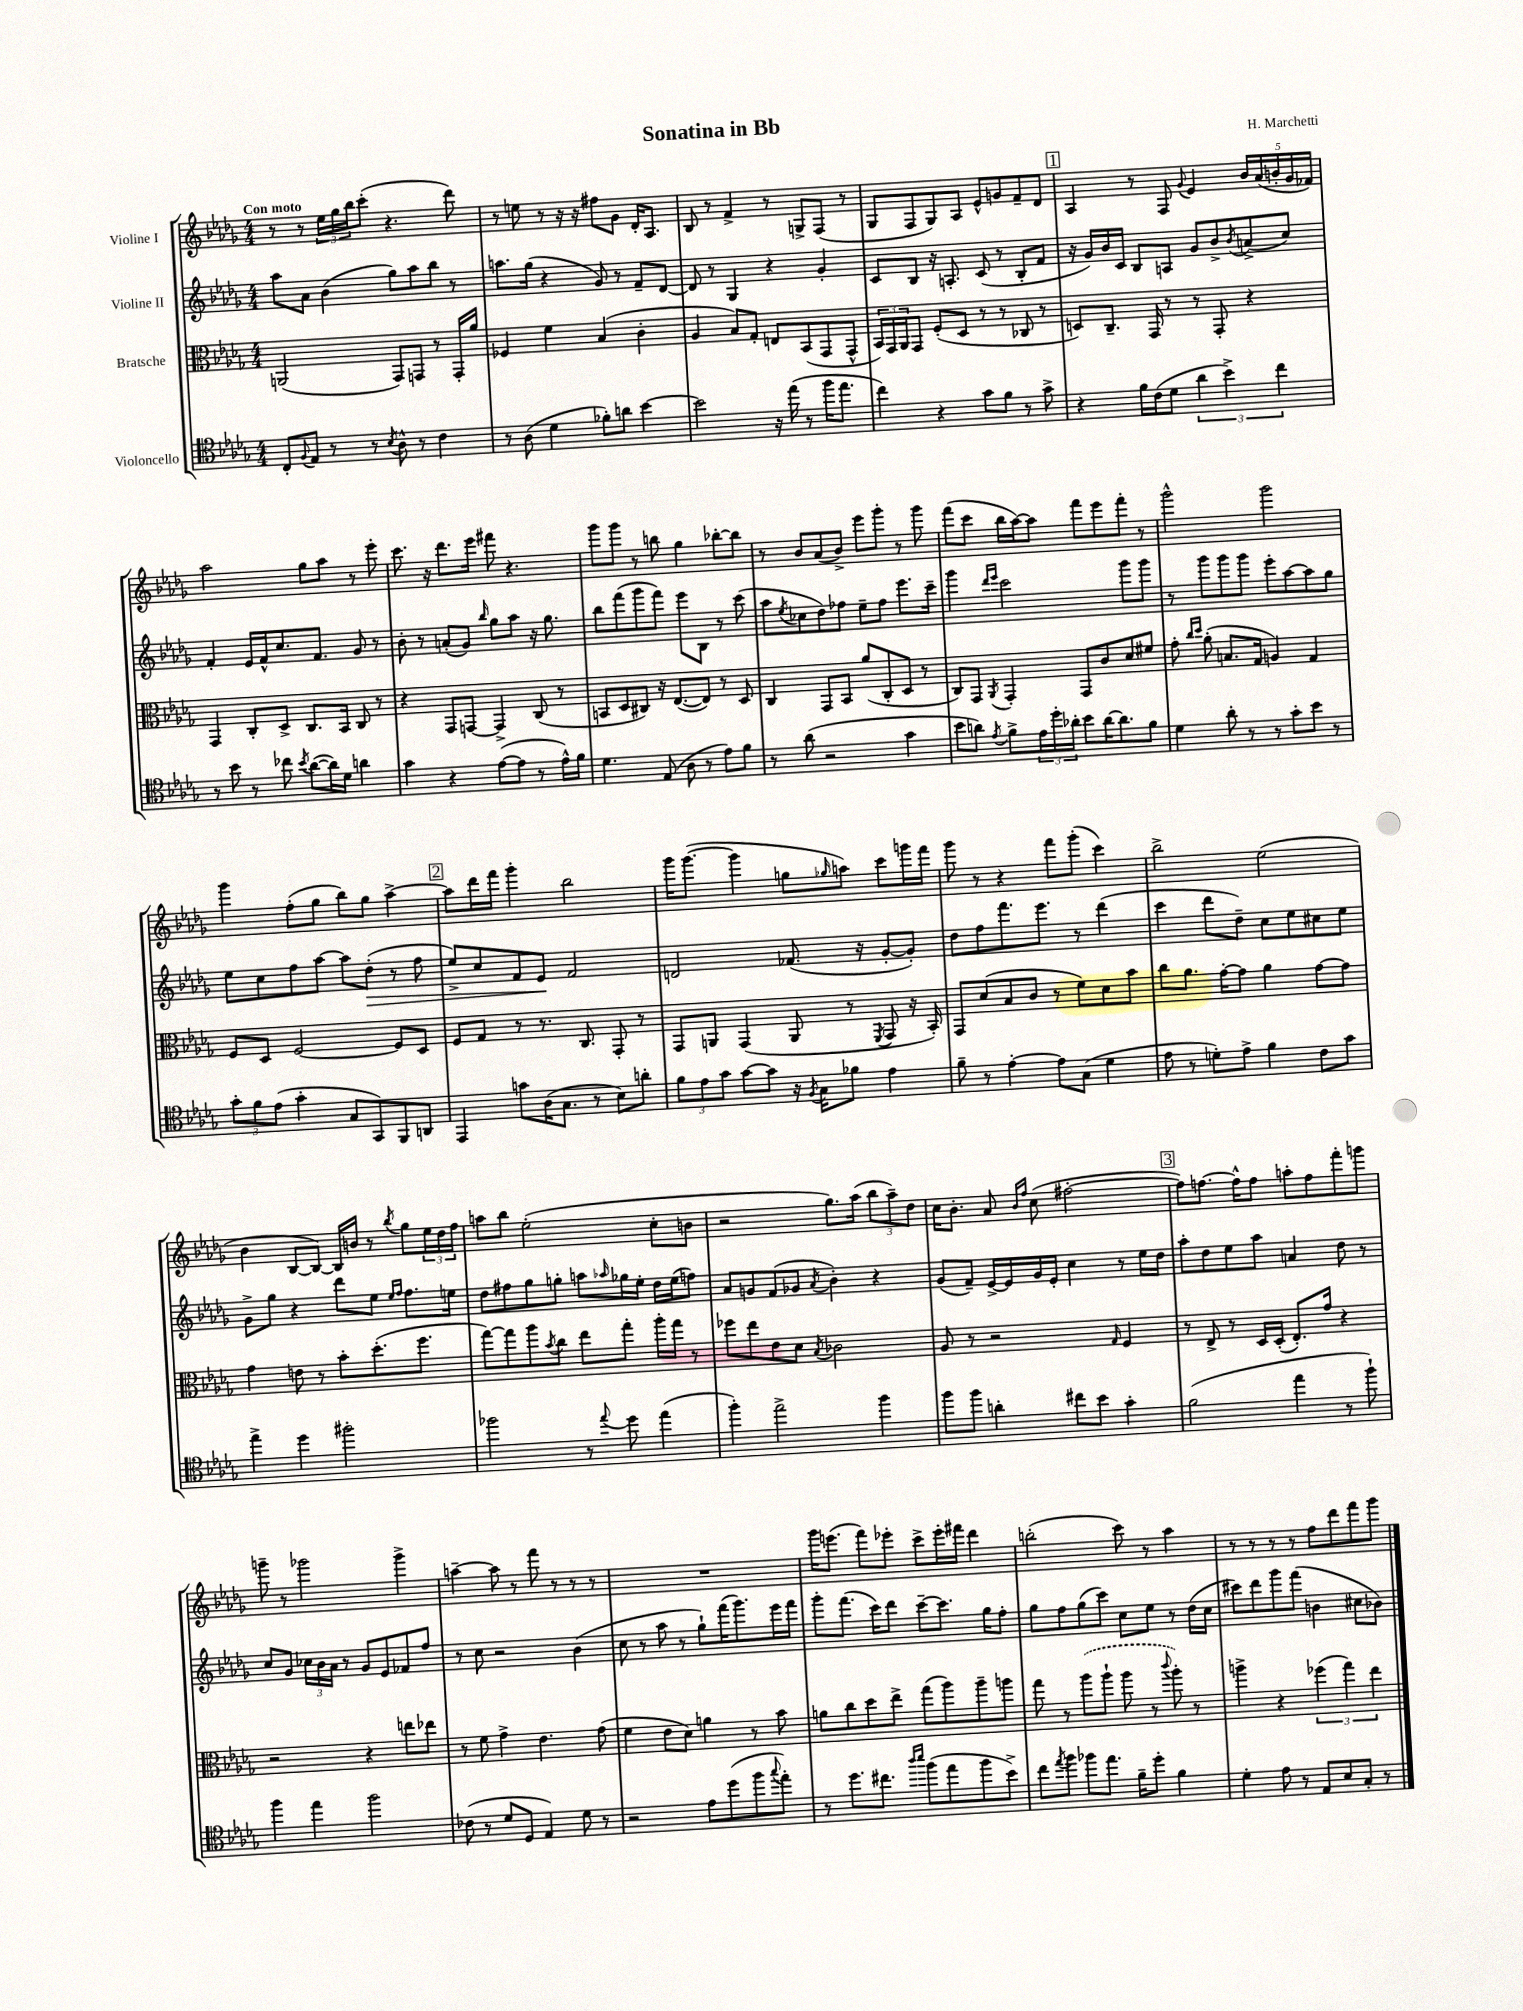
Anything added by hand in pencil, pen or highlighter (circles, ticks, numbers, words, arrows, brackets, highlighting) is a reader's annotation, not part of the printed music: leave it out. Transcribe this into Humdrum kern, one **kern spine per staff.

**kern	**kern	**kern	**dynam	**kern
*part4	*part3	*part2	*part2	*part1
*staff4	*staff3	*staff2	*staff2	*staff1
*I"Violoncello	*I"Bratsche	*I"Violine II	*	*I"Violine I
*clefC4	*clefC3	*clefG2	*	*clefG2
*k[b-e-a-d-g-]	*k[b-e-a-d-g-]	*k[b-e-a-d-g-]	*	*k[b-e-a-d-g-]
*M4/4	*M4/4	*M4/4	*	*M4/4
=1	=1	=1	=1	=1
!	!	!	!	!LO:TX:a:B:t=Con moto
8C'/L	(2AAn/	8aa-\L	.	8r
8qqF/	.	.	.	.
8E-/J	.	8a-\J	.	8r
8r	.	(4b-\	.	24ee-\LL
.	.	.	.	24gg-\
.	.	.	.	24bb-\J
8r	.	.	.	(8ccc'\J
8qB-/	.	.	.	.
8A-^^\	8GG-/L)	8gg-\L)	.	4.r
8r	8GGn/J	8aa-\	.	.
4c\	8r	8bb-\J	.	.
.	16GG'/LL	8r	.	8ddd-\)
.	16a-/JJ	.	.	.
=2	=2	=2	=2	=2
8r	4F-X/	8.aan\L	.	8r
(8A-\	.	.	.	8een\
.	.	(16gg-\Jk	.	.
4d-\	4f\	4r	.	8r
.	.	.	.	16r
.	.	.	.	16r
8f-X'\L)	(4B-/	8g-/)	.	8ff#X\L
8an\J	.	8r	.	8g-\J
[4b-\	4c'\	8f~/L	.	16d-'/KL
.	.	.	.	8.A-/J
.	.	[8d-/J	.	.
=3	=3	=3	=3	=3
2b-\]	4A-/	8d-/]	.	8B-/
.	.	8r	.	8r
.	8B-/L)	4G-/	.	4f^/
.	8G-'/J	.	.	.
16r	8En/L	4r	.	8r
(16ee-\	.	.	.	.
8r	(8BB-/	.	.	8Gn^/L
16ff\KL	8GG-/	4g-'/	.	(8F/J
8.ee-\J	.	.	.	.
.	8GG-^^/J	.	.	8r
=4	=4	=4	=4	=4
4cc\)	24BB-/LL)	8c/L	.	8G-/L
.	24GG-/	.	.	.
.	24AA-/J	.	.	.
.	8GG-/J	8B-/J	.	8F/
4r	(8F'/L	16r	.	8G-/)
.	.	8.An'/	.	.
.	8D-/J	.	.	8A-/J
8g-\L	8r	(8c/	.	8e-^^/L
8f\J	8r	8r	.	8gn/
8r	8C-X/	8B-'/L	.	8f~/
8g-^\	8r	8f/J	.	8d-/J
!!LO:REH:place=s1:t=1
=5	=5	=5	=5	=5
4r	8Dn/L)	16r	.	4A-/
.	.	16g-/LL)	.	.
.	8.C~/J	16b-/	.	.
.	.	16c/JJ	.	.
16f\LL	.	8B-/L	.	8r
(16c\J	16GG-/	.	.	.
8d-\J	8r	8An/J	.	8F/
.	.	.	.	8qqg-/
6a-\	8r	8g-/L	.	4e-/
.	8GG-'/	8b-^/	.	.
6b-^\)	.	.	.	.
.	.	8qb-/	.	.
.	4r	(8an^/	.	20b-/LL
.	.	.	.	(20a-/
6cc\	.	.	.	.
.	.	.	.	20bn'/
.	.	8cc/J)	.	.
.	.	.	.	20g-/
.	.	.	.	20f-X/JJ)
!!LO:LB:g=z
=6	=6	=6	=6	=6
8r	4GG-/	4f'/	.	2aa-\
8b-\	.	.	.	.
8r	8C'/L	16e-/LL	.	.
.	.	16f^^/J	.	.
8cc-X\	8D-^/J	8.cc/	.	.
8qb-/	.	.	.	.
([8a-\L	8.C/L	.	.	8gg-\L
.	.	8.f/J	.	.
16a-\L])	.	.	.	8aa-\J
16d-\JJ	16BB-/Jk	.	.	.
4an\	8C/	8g-/	.	8r
.	8r	8r	.	8eee-'\
=7	=7	=7	=7	=7
4g-\	4r	8b-'\	.	8.ccc\
.	.	8r	.	.
.	.	.	.	16r
4r	8GG-/L	(8an'/L	.	8.ddd-\L
.	[8GGn/J	8g-/J)	.	.
.	.	.	.	16eee-\Jk
.	.	16qqbb-/	.	.
([8e-\L	4GG^/]	8gg-\L	.	8fff#X\
8e-\J]	.	8aa-\J	.	4.r
8r	(8C/	16r	.	.
.	.	8.gg-\	.	.
16e-^^\LL)	8r	.	.	.
16f\JJ	.	.	.	.
=8	=8	=8	=8	=8
4.d-\	8BBn/L	8bb-\L	.	8ggg-\L
.	8D-/	(8fff\	.	8ggg-\J
.	8C#X/J)	8ggg-\	.	8r
(8E-/	16r	8fff\J)	.	8bbn\
.	([8.E-/L	.	.	.
8A-\	.	8eee-\L	.	4gg-\
8r	8E-/J])	8B-\J	.	.
8e-\L)	8r	8r	.	[8bb-X'\L
8f\J	8D-/	(8ccc\	.	8bb-\J]
=9	=9	=9	=9	=9
8r	4C/	8aa-\L	.	8r
.	.	8qee-/	.	.
(8a-\	.	8cc-X\	.	8b-/L
2r	8GG-/L	8dd-\)	.	(8a-/
.	8BB-/J	8ff-X\J	.	8b-^/J)
.	(8a-/L	8ee-~\L	.	8eee-\L
.	8C'/	8ff-\J	.	8ggg-'\J
4g-\	8D-/J	8.eee-\L	.	8r
.	8r	.	.	8ggg-\
.	.	16ccc~\Jk	.	.
=10	=10	=10	=10	=10
8b-\L	8C/L)	4ggg-\	.	(8fff\L
8an\J)	8GG-/J	.	.	8ccc\J
.	.	16qqddd-/LL	.	.
8qe-/	8qAA-/	16qqeee-/JJ	.	.
8f^\L	4GG-'/	2ccc\	.	16bb-\LL
.	.	.	.	[16aa-\J)
24e-\L	.	.	.	8aa-\J]
24dd-'\	.	.	.	.
24a-X'\JJ	.	.	.	.
8b-\L	8GG-/L	.	.	8fff\L
[16a-\K	8c/	.	.	8eee-\
8.a-\]	.	.	.	.
.	8d-/	8ggg-\L	.	8fff'\J
8f\J	8f#X/J	8ggg-\J	.	8r
=11	=11	=11	=11	=11
4d-\	8g-'\	8r	.	2ggg-^^\
.	16qqcc/LL	.	.	.
.	16qqdd-/JJ	.	.	.
.	(8a-'\	8ggg-\L	.	.
8a-'\	8.Bn/L	8ggg-\	.	.
8r	.	8ggg-\J	.	.
.	16G-/Jk	.	.	.
8r	4An/)	8eee-'\L	.	2ggg-\
8g-'\L	.	[8aa-\	.	.
8b-\J	4G-/	8aa-\]	.	.
8r	.	8gg-\J	.	.
!!LO:LB:g=z
=12	=12	=12	=12	=12
12g-'\L	8F/L	8ee-\L	.	4ggg-\
12f\	.	.	.	.
.	8D-/J	8cc\	.	.
(12e-\J	.	.	.	.
4g-'\	[2F/	8ff\	.	(8ff'\L
.	.	[8aa-\J	.	8gg-\J
8G-/L	.	8aa-\L]	.	8bb-\L)
!	!	!	!LO:HP:b	!
8GG-/)	.	(8dd-'\J	>	8gg-\J
8FF/	8F/L]	8r	.	[4aa-^\
8AAn/J	8D-/J	8ff\	.	.
!!LO:REH:place=s1:t=2
=13	=13	=13	=13	=13
4EE-/	8F/L	8ee-^/L)	.	8aa-\L]
.	8G-/J	8cc/	.	16ddd-\L
.	.	.	.	16fff\JJ
8gn\L	8r	8f/	.	4ggg-'\
(16A-\K	8.r	8e-/J	.	.
8.G-\J	.	.	.	.
.	.	2f/	]	2bb-\
.	8.C/	.	.	.
8r	.	.	.	.
8B-\L)	8GG-'/	.	.	.
8an'\J	8r	.	.	.
=14	=14	=14	=14	=14
12f\L	8GG-/L	2dn/	.	16ggg-\KL
.	.	.	.	([8.ggg-\J
12e-\	.	.	.	.
.	8AAn/J	.	.	.
12g-\J	.	.	.	.
[8g-\L	(4GG-/	.	.	4ggg-\]
8g-\J]	.	.	.	.
16r	8AA/	(8.f-X/	.	8ggn\L
8qF/	.	.	.	.
16G-\KL	.	.	.	.
.	.	.	.	16qqgg-X/
8f-X\J	8r	.	.	8aan\J)
.	.	16r	.	.
.	8qFF/	.	.	.
4e-\	8GG-/	[8g-'/L	.	8ccc\L
.	16r	8g-'/J])	.	16gggn\L
.	16BB-'/)	.	.	16fff\JJ
=15	=15	=15	=15	=15
8f~\	8GG-/L	8dd-\L	.	8ggg-\
8r	(8d-/	8ff\	.	8r
[4e-'\	8B-/	8.fff\	.	4r
.	8c/J	.	.	.
.	.	8.eee-\J	.	.
8e-\L]	8r	.	.	8fff\L
(8G-\J	8f\L)	8r	.	(8ggg-'\J
4d-\	8d-\	(4ddd-\	.	4ccc\)
.	8b-\J	.	.	.
=16	=16	=16	=16	=16
8e-\	8cc\L	4ccc\	.	2bb-^\
8r	8.a-\J	.	.	.
8dn'\L)	.	8ddd-\L	.	.
.	[16g-'\KL	.	.	.
8e-^\J	8g-\J]	8dd-~\J)	.	.
4f\	4a-\	8cc\L	.	(2ee-\
.	.	8ee-\	.	.
8c\L	[8g-\L	8cc#X\	.	.
8g-\J	8g-\J]	8ee-\J	.	.
!!LO:LB:g=z
=17	=17	=17	=17	=17
4ee-^\	4g-\	8g-^\L	.	4b-\
.	.	8gg-\J	.	.
4dd-\	8en\	4r	.	[8B-/L
.	8r	.	.	8B-/J_)
2ff#X'\	8b-'\L	8ddd-\L	.	16B-/LL]
.	.	.	.	16bn/JJ
.	(8.dd-'\	8ee-\J	.	8r
.	.	16qqee-/LL	.	.
.	.	16qqff/JJ	.	8qbb-/
.	.	8.ff\L	.	8gg-\L
.	8.ff\J	.	.	.
.	.	.	.	24ee-\L
.	.	.	.	24dd-\
.	.	16een\Jk	.	.
.	.	.	.	24ff\JJ
=18	=18	=18	=18	=18
2ff-X\	[8gg-\L)	8dd-\L	.	8aan\L
.	8gg-\]	8ff#X\	.	8bb-\J
.	8aa-\	8gg-\	.	(2ee-'\
.	8qb-/	.	.	.
.	8cc\J	8ggn'\J	.	.
8r	8ee-\L	8aan\L	.	.
8qqee-/	.	16qqaa-X/	.	.
8dd-\	8gg-'\J	16gg-X\L	.	.
.	.	16ee-'\JJ	.	.
(4ee-\	16aa-'\LL	16dd-\LL	.	8cc'\L
.	16gg-\JJ	(16ee-\J	.	.
.	8r	8ffn\J)	.	8bn\J
=19	=19	=19	=19	=19
4ff'\)	8ff-X\L	8a-/L	.	2r
.	8ee-\	8gn/	.	.
2ee-^\	8e-\	(8f/	.	.
.	8d-\J	8g-X/J	.	.
.	8qB-/	8qa-/	.	.
.	2c-X\	4b-'\)	.	8.gg-\L)
.	.	.	.	(16aa-\Jk
4ff\	.	4r	.	12bb-\L
.	.	.	.	12aa-~\)
.	.	.	.	12dd-\J
=20	=20	=20	=20	=20
8ff\L	8A-/	(8g-/L	.	16cc\KL
.	.	.	.	8.b-'\J
8ff\J	8r	8f~/J)	.	.
4an'\	2r	[16e-^/LL	.	8a-/
.	.	16e-/]	.	.
.	.	.	.	16qqb-/LL
.	.	.	.	16qqff/JJ
.	.	16g-/	.	(8cc\
.	.	16e-'/JJ	.	.
8cc#X\L	.	4cc\	.	[2ff#X'\
8b-\J	.	.	.	.
.	16qqG-/	.	.	.
4g-'\	4F/	8r	.	.
.	.	16ee-\LL	.	.
.	.	16dd-\JJ	.	.
!!LO:REH:place=s1:t=3
=21	=21	=21	=21	=21
(2f\	8r	8aa-'\L	.	8ff#\L])
.	8E-^/	8dd-\	.	[8.ffn\J
.	8r	8ee-\	.	.
.	.	.	.	16ff^^\KL]
.	16D-/LL	8aa-\J	.	8ff\J
.	(16D-'/JJ	.	.	.
4ee-\	8.E-'/L)	4an/	.	8aan'\L
.	.	.	.	8ff\
.	16g-/Jk	.	.	.
8r	4r	8dd-\	.	8fff'\
8ff`\)	.	8r	.	8gggn\J
!!LO:LB:g=z
=22	=22	=22	=22	=22
4ff\	2r	8cc/L	.	8gggn~\
.	.	8g-/J	.	8r
4ee-\	.	24cc-X\LL	.	2ggg-X\
.	.	24b-\	.	.
.	.	24a-\JJ	.	.
.	.	8r	.	.
2ff\	4r	8g-/L	.	.
.	.	8e-/	.	.
.	8een\L	8f-X/	.	4ggg-^\
.	8ee-X\J	8ff/J	.	.
=23	=23	=23	=23	=23
(8c-X\	8r	8r	.	[4aan~\
8r	8f\	8cc\	.	.
8d-/L	4g-^\	2r	.	8aa\]
8D-/J	.	.	.	8r
4E-/)	4.e-\	.	.	8fff\
.	.	.	.	8r
8d-\	.	(4b-\	.	8r
8r	(8g-\	.	.	8r
=24	=24	=24	=24	=24
2r	4f\	8cc\	.	1r
.	.	8r	.	.
.	8e-\L	8aa-\	.	.
.	8d-\J)	8r	.	.
8e-\L	4an\	8gg-`\L)	.	.
(8dd-\	.	(16fff\K	.	.
.	.	8.ggg-\)	.	.
8ff\	8r	.	.	.
8qqgg-/	.	.	.	.
8ee-'\J)	8b-\	16eee-\L	.	.
.	.	16fff\JJ	.	.
=25	=25	=25	=25	=25
8r	8an\L	8ggg-'\L	.	16ggg-\KL
.	.	.	.	(8.eeen\J
8.dd-\L	8cc\	(8.fff\J	.	.
.	8dd-\	.	.	8fff\L)
8.cc#X\J	.	16ccc\KL)	.	.
.	8ee-^\J	8ddd-\J	.	8eee-X'\J
16qqaa-/LL	.	.	.	.
16qqbb-/JJ	.	.	.	.
(8ff\L	(8gg-\L	[8ccc~\L	.	8ccc^\L
8ee-\	8aa-\)	8.ccc\J]	.	16eee-'\L
.	.	.	.	16fff#X\JJ
8ff\	8aa-~\	.	.	4ddd-\
.	.	16gg-\KL	.	.
8b-^\J)	8aan\J	8ff'\J	.	.
=26	=26	=26	=26	=26
8cc\L	8gg-\	8gg-\L	.	(2bbn'\
8qee-/	.	.	.	.
8ff\J	8r	8ff\	.	.
8ff-X\L	(8aa-\L	(8gg-\	.	.
8.ee-\J	8aa-`\J	8ccc\J)	.	.
.	8aa-\	8cc\L	.	8ccc\)
16f~\KL	.	.	.	.
8dd-'\J	8r	8ee-\J	.	8r
.	8qqccc/	.	.	.
4f\	8aa-'\)	8r	.	4aa-\
.	8r	(16dd-\LL	.	.
.	.	16cc\JJ	.	.
=27	=27	=27	=27	=27
4d-'\	4aan^\	8ccc#X\L)	.	8r
.	.	8ddd-\	.	8r
8e-\	4r	8ggg-\	.	8r
8r	.	(8fff\J	.	8r
8E-/L	(6ff-X\	4bn\	.	8ff\L
8B-/	.	.	.	8ddd-\
.	6gg-\)	.	.	.
8G-'/J	.	8cc#X\L	.	8fff\
.	6ee-\	.	.	.
8r	.	8b-X\J)	.	8ggg-\J
==	==	==	==	==
*-	*-	*-	*-	*-
